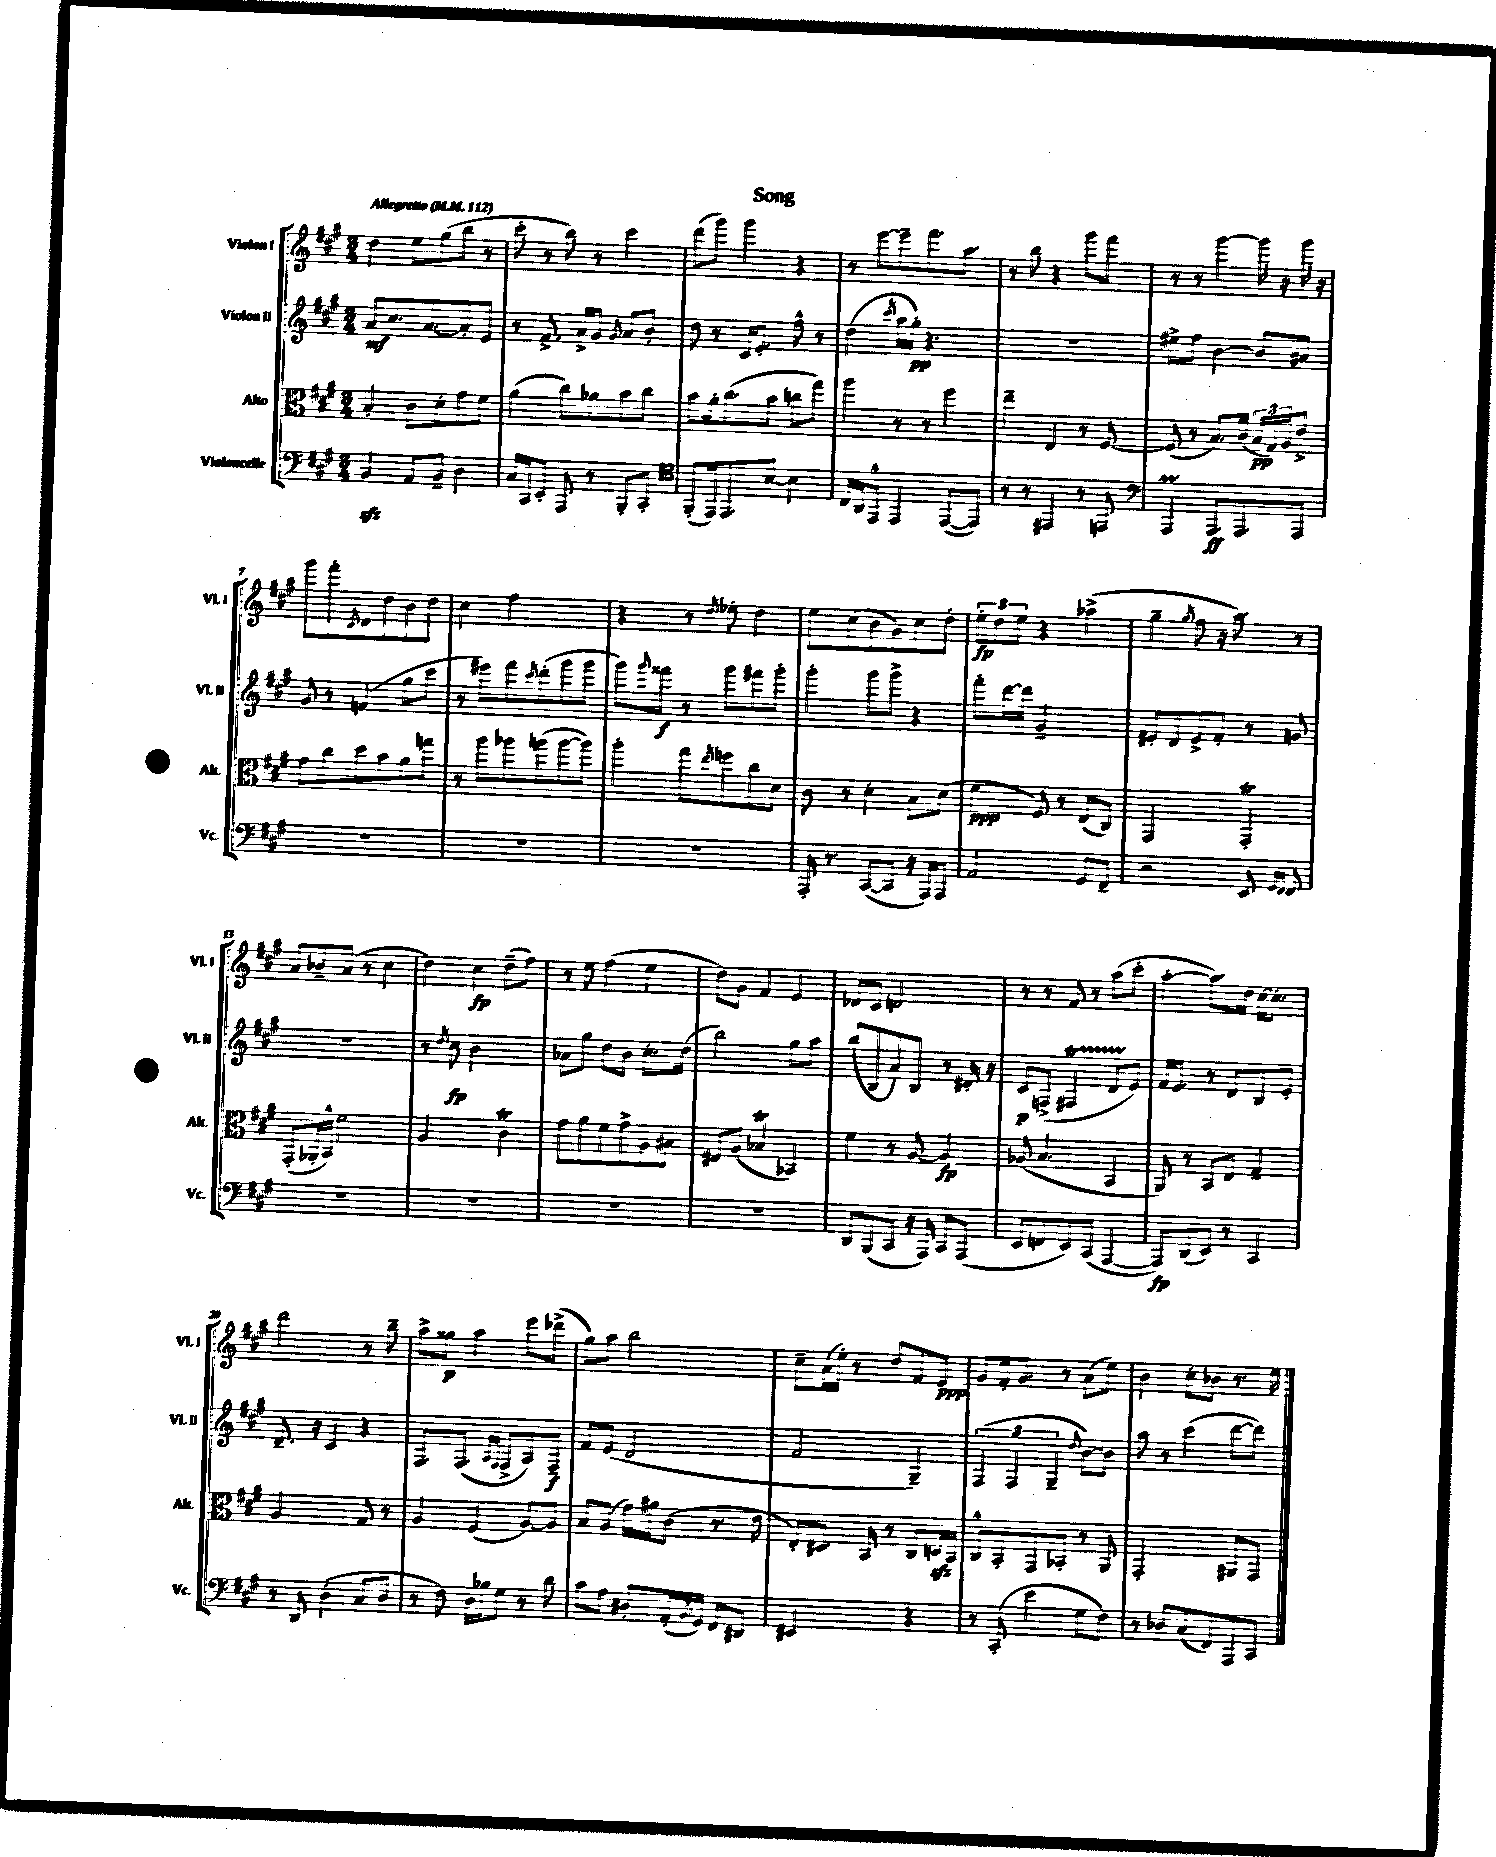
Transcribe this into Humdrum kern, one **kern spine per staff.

**kern	**dynam	**kern	**dynam	**kern	**dynam	**kern	**dynam
*part4	*part4	*part3	*part3	*part2	*part2	*part1	*part1
*staff4	*staff4	*staff3	*staff3	*staff2	*staff2	*staff1	*staff1
*I"Violoncelle	*	*I"Alto	*	*I"Violon II	*	*I"Violon I	*
*I'Vc.	*	*I'Alt.	*	*I'Vl. II	*	*I'Vl. I	*
*clefF4	*	*clefC3	*	*clefG2	*	*clefG2	*
*k[f#c#g#]	*	*k[f#c#g#]	*	*k[f#c#g#]	*	*k[f#c#g#]	*
*M3/4	*	*M3/4	*	*M3/4	*	*M3/4	*
*MM112	*	*MM112	*	*MM112	*	*MM112	*
=1	=1	=1	=1	=1	=1	=1	=1
!	!	!	!	!	!	!LO:TX:a:B:t=Allegretto	!
4BBzz/	.	4B'/	.	8a/L	mf	4dd\	.
.	.	.	.	8.cc#/	.	.	.
8AA/L	.	8c#\L	.	.	.	8ee\L	.
.	.	.	.	[8.a/	.	.	.
8BB~/J	.	8d'\	.	.	.	(8gg#\	.
4D\	.	8g#\	.	8a'/]	.	8bb\J	.
.	.	8f#\J	.	8e/J	.	8r	.
=2	=2	=2	=2	=2	=2	=2	=2
16C#/LL	.	(4a\	.	8r	.	8ccc#'\	.
16CC#/J	.	.	.	.	.	.	.
8EE'/J	.	.	.	8.f#^/	.	8r	.
8AAA/	.	8cc#\L)	.	.	.	8bb\)	.
.	.	.	.	16a^/KL	.	.	.
8r	.	8a-X\	.	8g#/J	.	8r	.
.	.	.	.	8qg#/	.	.	.
8BBB'/L	.	8b\	.	8a/L	.	4ccc#\	.
8CC#'/J	.	8cc#\J	.	8b'/J	.	.	.
=3	=3	=3	=3	=3	=3	=3	=3
*clefC4	*	*	*	*	*	*	*
(8FF#'/L	.	8b\L	.	8dd\	.	(8ddd\L	.
16EE/k)	.	16a'\k	.	8r	.	8ggg#\J)	.
8.EE/	.	(8.cc#\	.	.	.	.	.
.	.	.	.	16c#/KL	.	4ggg#\	.
.	.	.	.	8.e'/J	.	.	.
[8B/J	.	8b\J	.	.	.	.	.
4B\]	.	8ccn\L	.	8ff#^^\	.	4r	.
.	.	8gg#\J)	.	8r	.	.	.
=4	=4	=4	=4	=4	=4	=4	=4
16C#/LL	.	4aa\	.	(4dd\	.	8r	.
16AA/J	.	.	.	.	.	.	.
8EE^^/J	.	.	.	.	.	[8eee\L	.
.	.	.	.	8qccc#/	.	.	.
4EE/	.	8r	.	16aa\LL	.	8eee~\]	.
.	.	.	.	16gg#'\JJ)	pp	.	.
.	.	8r	.	4.r	.	8.fff#\	.
([8EE/L	.	4ff#\	.	.	.	.	.
.	.	.	.	.	.	8.aa\J	.
8EE/J])	.	.	.	.	.	.	.
=5	=5	=5	=5	=5	=5	=5	=5
8r	.	4ee~\	.	2.r	.	8r	.
8r	.	.	.	.	.	8bb\	.
4EE#X/	.	4E/	.	.	.	4r	.
8r	.	8r	.	.	.	8ggg#\L	.
8EEn/	.	[8F#/	.	.	.	8fff#\J	.
=6	=6	=6	=6	=6	=6	=6	=6
*clefF4	*	*	*	*	*	*	*
4AAAM/	.	(8F#/]	.	8ee#X^\L	.	8r	.
.	.	8r	.	8ff#\J	.	8r	.
8.AAA/L	ff	8.B/L)	.	[4b\	.	[4ggg#\	.
8.AAA/	.	(16c#/Jk	.	.	.	.	.
.	.	24B/LL	pp	8b/L]	.	16ggg#\]	.
.	.	24G#/)	.	.	.	.	.
.	.	.	.	.	.	16r	.
.	.	24A/J	.	.	.	.	.
8AAA/J	.	8e^/J	.	8a#X/J	.	16ggg#\	.
.	.	.	.	.	.	16r	.
!!LO:LB:g=z
=7	=7	=7	=7	=7	=7	=7	=7
2.r	.	8g#\L	.	8g#/	.	8ggg#\L	.
.	.	8cc#\	.	8r	.	8fff#'\	.
.	.	.	.	.	.	8qc#/	.
.	.	8dd\	.	(4fn/	.	8d\	.
.	.	8b\	.	.	.	8dd\	.
.	.	8a\	.	8gg#\L	.	8b\	.
.	.	8ggn\J	.	8ccc#\J	.	8dd\J	.
=8	=8	=8	=8	=8	=8	=8	=8
2.r	.	8r	.	8r	.	4cc#\	.
.	.	8aa\L	.	8eee#X\L)	.	.	.
.	.	8aa-X\	.	8fff#\	.	2ff#\	.
.	.	.	.	8qccc#/	.	.	.
.	.	(8aan\	.	(8ddd'\	.	.	.
.	.	[8aa\	.	8ggg#\	.	.	.
.	.	8aa\J])	.	8ggg#\J	.	.	.
=9	=9	=9	=9	=9	=9	=9	=9
2.r	.	4aa'\	.	8ggg#\L)	.	4r	.
.	.	.	.	8qqggg#/	.	.	.
.	.	.	.	8fff##X\J	f	.	.
.	.	8gg#\L	.	8r	.	8r	.
.	.	8qee/	.	.	.	8qdd/	.
.	.	8ffn\	.	8ggg#\L	.	8ee-X'\	.
.	.	8cc#\	.	8fff#X\	.	4dd\	.
.	.	8d\J	.	8ggg#'\J	.	.	.
=10	=10	=10	=10	=10	=10	=10	=10
16AAA'/	.	8c#\	.	4ggg#'\	.	8ee\L	.
8.r	.	.	.	.	.	.	.
.	.	8r	.	.	.	(8cc#\	.
([8CC#/L	.	4d'\	.	8ggg#\L	.	8b\	.
8CC#/J]	.	.	.	8ggg#^\J	.	8g#\)	.
16r	.	8B\L	.	4r	.	8cc#\	.
16AAA/KL)	.	.	.	.	.	.	.
8AAA/J	.	(8d\J	.	.	.	8dd'\J	.
=11	=11	=11	=11	=11	=11	=11	=11
2AA/	.	4f#\	ppp	8fff#'\L	.	12ee'\L	fp
.	.	.	.	.	.	12dd\	.
.	.	.	.	[16ddd\L	.	.	.
.	.	.	.	.	.	12ee\J	.
.	.	.	.	16ddd\JJ]	.	.	.
.	.	8F#/)	.	2g#~/	.	4r	.
.	.	8r	.	.	.	.	.
8GG#/L	.	(8E/L	.	.	.	(4aa-X^\	.
8FF#~/J	.	8C#/J)	.	.	.	.	.
=12	=12	=12	=12	=12	=12	=12	=12
2r	.	2GG#/	.	8e#X'/L	.	4gg#~\	.
.	.	.	.	8d/	.	.	.
.	.	.	.	.	.	8qgg#/	.
.	.	.	.	8e#^/	.	8ff#\	.
.	.	.	.	8f#'/J	.	16r	.
.	.	.	.	.	.	8.aa\)	.
8EE/	.	4GG#t'/	.	8r	.	.	.
16qqGG#/LL	.	.	.	.	.	.	.
16qqFF#/JJ	.	.	.	.	.	.	.
8FF#/	.	.	.	8gn/	.	8r	.
!!LO:LB:g=z
=13	=13	=13	=13	=13	=13	=13	=13
2.r	.	(8GG#'/L	.	2.r	.	8a/L	.
.	.	16AA-X'/L	.	.	.	8b-X~/	.
.	.	16BB^^/JJ)	.	.	.	.	.
.	.	2f#\	.	.	.	(8a/J	.
.	.	.	.	.	.	8r	.
.	.	.	.	.	.	4cc#\	.
=14	=14	=14	=14	=14	=14	=14	=14
2.r	.	2A/	.	8r	.	4dd\)	.
.	.	.	.	8qdd/	.	.	.
.	.	.	.	8cc#\	fp	.	.
.	.	.	.	2b\	.	4cc#\	fp
.	.	4c#t\	.	.	.	(8dd~\L	.
.	.	.	.	.	.	8ff#\J)	.
=15	=15	=15	=15	=15	=15	=15	=15
2.r	.	8g#\L	.	8a-X\L	.	8r	.
.	.	8a\	.	8gg#\J	.	8ee\	.
.	.	8f#\	.	8dd\L	.	(4ff#\	.
.	.	8g#^\	.	8b\J	.	.	.
.	.	8A\	.	8.cc#'\L	.	4ee\	.
.	.	8B#X\J	.	.	.	.	.
.	.	.	.	(16dd\Jk	.	.	.
=16	=16	=16	=16	=16	=16	=16	=16
2.r	.	8E#X/L	.	2bb\)	.	8dd\L)	.
.	.	(8A/J	.	.	.	8g#\J	.
.	.	4B-XT/	.	.	.	4f#/	.
.	.	4BB-X/)	.	8gg#\L	.	4e/	.
.	.	.	.	8aa\J	.	.	.
=17	=17	=17	=17	=17	=17	=17	=17
8DD/L	.	4f#\	.	(8bb/L	.	8d-X/L	.
(8BBB/	.	.	.	8B/	.	8c#/J	.
8CC#/J	.	8r	.	8a/)	.	2dn/	.
16r	.	[8A/	.	8B/J	.	.	.
16AAA/)	.	.	.	.	.	.	.
8CC#/L	.	4A/]	fp	8r	.	.	.
(8AAA/J	.	.	.	16d#X'/	.	.	.
.	.	.	.	16r	.	.	.
=18	=18	=18	=18	=18	=18	=18	=18
8EE/L	.	(8A-X/	.	8c#/L	p	8r	.
8FFn/	.	4.B/	.	(8Fn^/J	.	8r	.
8EE/)	.	.	.	4F#XT/	.	8f#/	.
(8CC#/J	.	.	.	.	.	8r	.
[4AAA/	.	4BB/	.	8dTTT/L	.	(8aa\L	.
.	.	.	.	8e/J)	.	8ccc#'\J	.
=19	=19	=19	=19	=19	=19	=19	=19
8AAA/L])	fp	8AA/)	.	16f#/KL	.	[4aa'\	.
.	.	.	.	8.e/J	.	.	.
(8DD/	.	8r	.	.	.	.	.
8EE/J)	.	8BB/L	.	8r	.	8.aa\L])	.
8r	.	8E/J	.	8d/L	.	.	.
.	.	.	.	.	.	16dd\Jk	.
4CC#/	.	4G#~/	.	8B/	.	[16cc#\KL	.
.	.	.	.	.	.	8.cc#'\J]	.
.	.	.	.	8e'/J	.	.	.
!!LO:LB:g=z
=20	=20	=20	=20	=20	=20	=20	=20
8r	.	2A/	.	8.d~/	.	2ddd\	.
8DD/	.	.	.	.	.	.	.
.	.	.	.	16r	.	.	.
(4D'\	.	.	.	4c#/	.	.	.
8C#/L	.	8G#/	.	4r	.	8r	.
8D/J	.	8r	.	.	.	8bb~\	.
=21	=21	=21	=21	=21	=21	=21	=21
8r	.	4A/	.	8.F#/L	.	8aa^\L	.
8F#\)	.	.	.	.	.	8gg##X\J	p
.	.	.	.	(8.F#/J	.	.	.
16D\LL	.	(4F#/	.	.	.	4aa\	.
16B-X\J	.	.	.	.	.	.	.
.	.	.	.	16qqA/LL	.	.	.
.	.	.	.	16qqF#/JJ	.	.	.
8G#\J	.	.	.	8F#^/L	.	.	.
8r	.	[8A/L)	.	8A/)	.	8eee\L	.
8d\	.	8A/J]	.	8F#~/J	f	(8ddd-X^\J	.
=22	=22	=22	=22	=22	=22	=22	=22
8c#\L	.	8B/L	.	8f#/L	.	8gg#\L)	.
8A\J	.	(8A/J	.	(8e/J	.	8aa\J	.
8D#X'/L	.	16g#\LL)	.	2d/	.	2bb\	.
.	.	16a#X\J	.	.	.	.	.
(16AA'/L	.	(8c#\J	.	.	.	.	.
8qBB/	.	.	.	.	.	.	.
16GG#/JJ)	.	.	.	.	.	.	.
8FF#/L	.	8.r	.	.	.	.	.
8DD#X/J	.	.	.	.	.	.	.
.	.	16e\	.	.	.	.	.
=23	=23	=23	=23	=23	=23	=23	=23
2EE#X/	.	8E'/L)	.	2f#/	.	8cc#~\L	.
.	.	8.D#X/J	.	.	.	(16a\L	.
.	.	.	.	.	.	16ee'\JJ)	.
.	.	.	.	.	.	8r	.
.	.	16BB/	.	.	.	.	.
.	.	8r	.	.	.	8dd/L	.
4r	.	8C#/L	.	4G#~/)	.	8f#/	.
.	.	16Dnzz/L	.	.	.	8e/J	ppp
.	.	16BB/JJ	.	.	.	.	.
=24	=24	=24	=24	=24	=24	=24	=24
8r	.	8C#^^/L	.	(6F#/	.	8g#/L	.
(8CC#'/	.	8BB'/	.	.	.	16f#'/k	.
.	.	.	.	6F#/	.	.	.
.	.	.	.	.	.	8.g#/J	.
4e\	.	8GG#/	.	.	.	.	.
.	.	.	.	6G#~/	.	.	.
.	.	8BB-X'/J	.	.	.	8r	.
.	.	.	.	8qqdd/	.	.	.
8G#\L	.	8r	.	[8b\L)	.	(8a\L	.
8F#\J)	.	8AA/	.	8b\J]	.	8ee\J)	.
=25	=25	=25	=25	=25	=25	=25	=25
8r	.	2GG#'/	.	8aa\	.	4b\	.
8D-X/L	.	.	.	8r	.	.	.
(8C#/	.	.	.	(4ccc#\	.	8cc#'\L	.
8FF#/)	.	.	.	.	.	8b-X\J	.
8AAA/	.	8AA#X/L	.	[8ddd\L	.	8.r	.
8CC#/J	.	8GG#/J	.	8ddd\J])	.	.	.
.	.	.	.	.	.	16ee\	.
==	==	==	==	==	==	==	==
*-	*-	*-	*-	*-	*-	*-	*-
